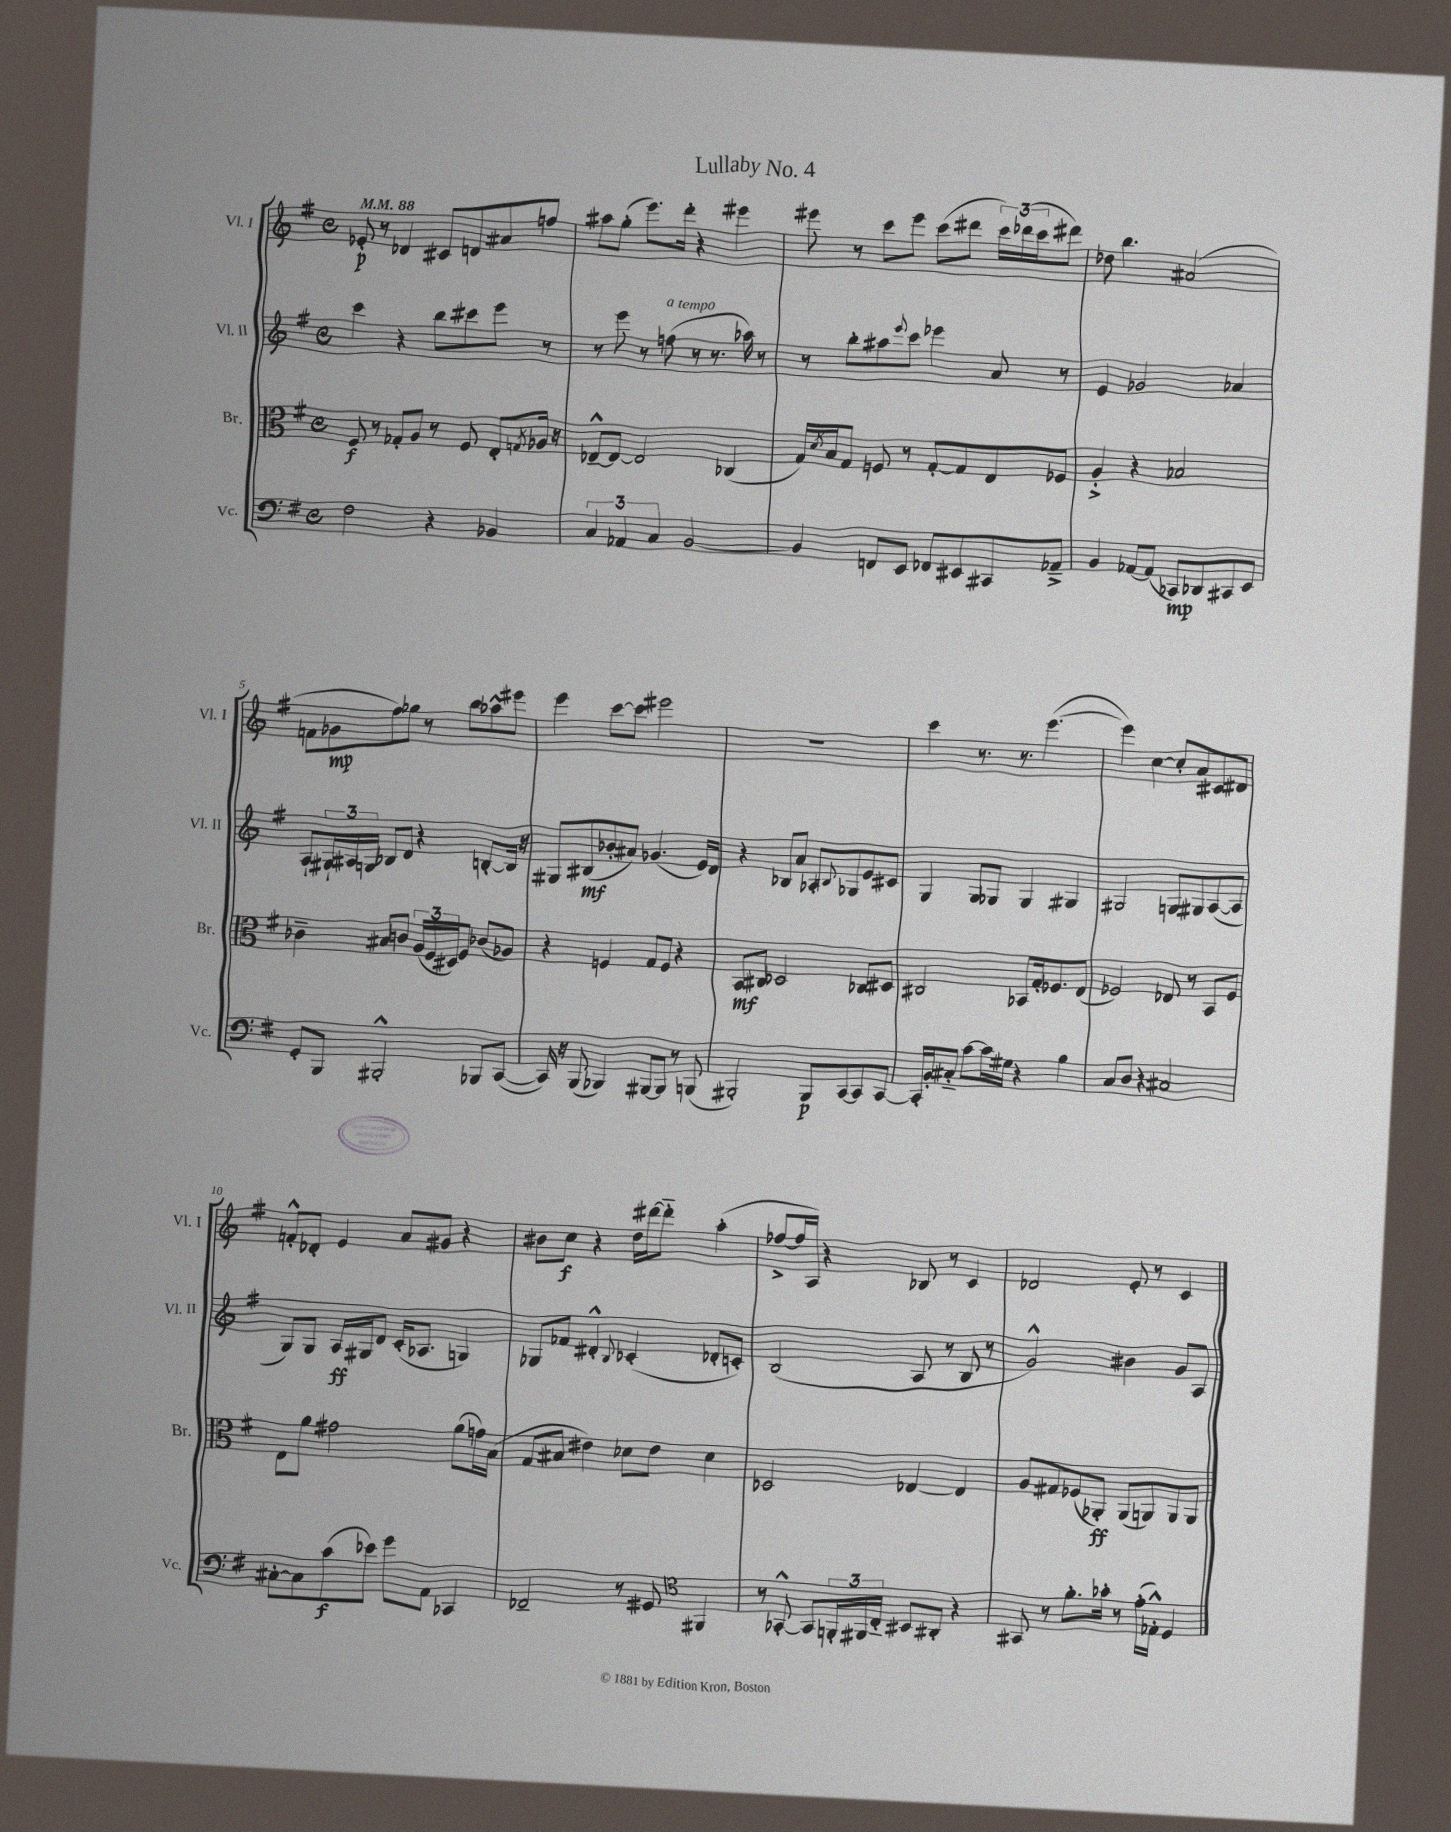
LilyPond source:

\header { title = "Lullaby No. 4" }
<<
\new StaffGroup <<
\new Staff = "s0" \with { instrumentName = "Vl. I" shortInstrumentName = "Vl. I" } {
    \clef treble \key g \major \defaultTimeSignature \time 4/4 \tempo 4 = 88
    ees'8-.\p r8 des'4 cis'8 d'8 ais'8 f''8 |
    ais''8 g''8-.( e'''8.) d'''16-. r4 eis'''4 |
    eis'''8 r8 c'''8 eis'''8 c'''8( dis'''8 \tuplet 3/2 { c'''16) des'''16( c'''16 } dis'''8) |
    des''8 b''4. ais'2( |
    f'8 ges'8\mp fis''8) ges''8 r8 b''8 aes''8-^ eis'''8 |
    e'''4 c'''8~ c'''8 eis'''2 |
    R1 |
    c'''4 r8. r8. e'''4.~( |
    e'''4) c''4~ c''8-. a'8 cis'8 dis'8 |
    f'8-.-^ des'8-. e'4 a'8 gis'8 r4 |
    bis'8 c''8\f r4 d''16 dis'''16~ dis'''8-_ a''4-.( |
    fes''8~-> fes''16 a16) r4 bes8 r8 c'4 |
    des'2 e'8-. r8 c'4 \bar "|." |
}
\new Staff = "s1" \with { instrumentName = "Vl. II" shortInstrumentName = "Vl. II" } {
    \clef treble \key g \major \defaultTimeSignature \time 4/4
    c'''4 r4 b''8 cis'''8 e'''8 r8 |
    r8 e'''8 r8 f''8^\markup { \italic "a tempo" }( r8 r8. aes''16) r8 |
    r8 b''8-. ais''8 \appoggiatura { e'''8 } c'''8 ees'''4 a'8 r8 |
    e'4 ges'2 aes'4 |
    a8-! \tuplet 3/2 { gis16-! ais16 g16 } bes8 d'8 r4 b8~-. b16 r16 |
    gis8 bis8\mf( bes'8-. ais'8) ges'4.( e'16) d'16 |
    r4 bes8 a'8 aes8-. \appoggiatura { b8 } ges8 e'8 cis'8 |
    g4 g8 ges8 ges4 gis4 |
    gis2 g8 gis8 a8~( a8 |
    g8) g8 a16\ff gis16 d'8 c'16-.( aes8. g4) |
    ges8 fes'8 dis'4-.-^ \appoggiatura { b8 } ces'4-.( des'8-. c'8-.) |
    b2( a8 r8 b8 r8 |
    g'2-^) bis'4 g'8 a8 \bar "|." |
}
\new Staff = "s2" \with { instrumentName = "Br." shortInstrumentName = "Br." } {
    \clef alto \key g \major \defaultTimeSignature \time 4/4
    fis8\f r8 ges8-. a8 r8 fis8 e8-. \acciaccatura { g8 } aes16 r16 |
    ees8~---^ ees8~ ees2 ces4( |
    g16) \acciaccatura { d'8 } b16 g8 f8 r8 g8~-. g8 e8 fes8 |
    a4-.-> r4 bes2 |
    ces'4-- bis8 c'8 \tuplet 3/2 { a16( fis16 dis16) } fis8 ces'8( aes8) |
    r4 f4 g8 f8 r4 |
    b,8\mf cis8 des2 ces8 dis8 |
    cis2 bes,8 g16-. fes8. e8( |
    fes2) ees8 r8 b,8 fes8 |
    e8 a'8 gis'2 a'8( g'16) b16( |
    g8 bis8 eis'4) des'8 eis'8 des'4 |
    des2 ees4~ ees4 |
    a8 gis8 fes8( aes,8-.\ff) aes,8( a,8) a,8 a,8 \bar "|." |
}
\new Staff = "s3" \with { instrumentName = "Vc." shortInstrumentName = "Vc." } {
    \clef bass \key g \major \defaultTimeSignature \time 4/4
    fis2 r4 bes,4 |
    \tuplet 3/2 { c4 aes,4 c4 } b,2~ |
    b,4 f,8 e,8 fes,8 eis,8 cis,8 aes,8---> |
    b,4 aes,8~ aes,8( ces,8\mp) des,8 cis,8 e,8 |
    g,8-. b,,8 bis,,2-.-^ bes,,8 c,8~( |
    c,16) r16 b,,8( bes,,4) bis,,8~ bis,,8 r8 b,,8( |
    bis,,2-.) bis,,8\p c,8~ c,8 c,8~ |
    c,16-. b,16-. cis8-_ c'8~ c'16 gis16 r4 b4 |
    c8 d8 r4 cis2 |
    cis8~-. cis8 c'8\f( ees'8) g'8 a,8 ces,4 |
    fes,2-- r8 gis,8 \clef tenor fis,4 |
    r8 ges,8~-.-^ ges,8 \tuplet 3/2 { f,16-. fis,16 c16-_ } bis,8 ais,8-. r4 |
    gis,8 r8 fis'8.-. ges'16-. r8 e'16-.( ees16-.-^) d4 \bar "|." |
}
>>
>>
